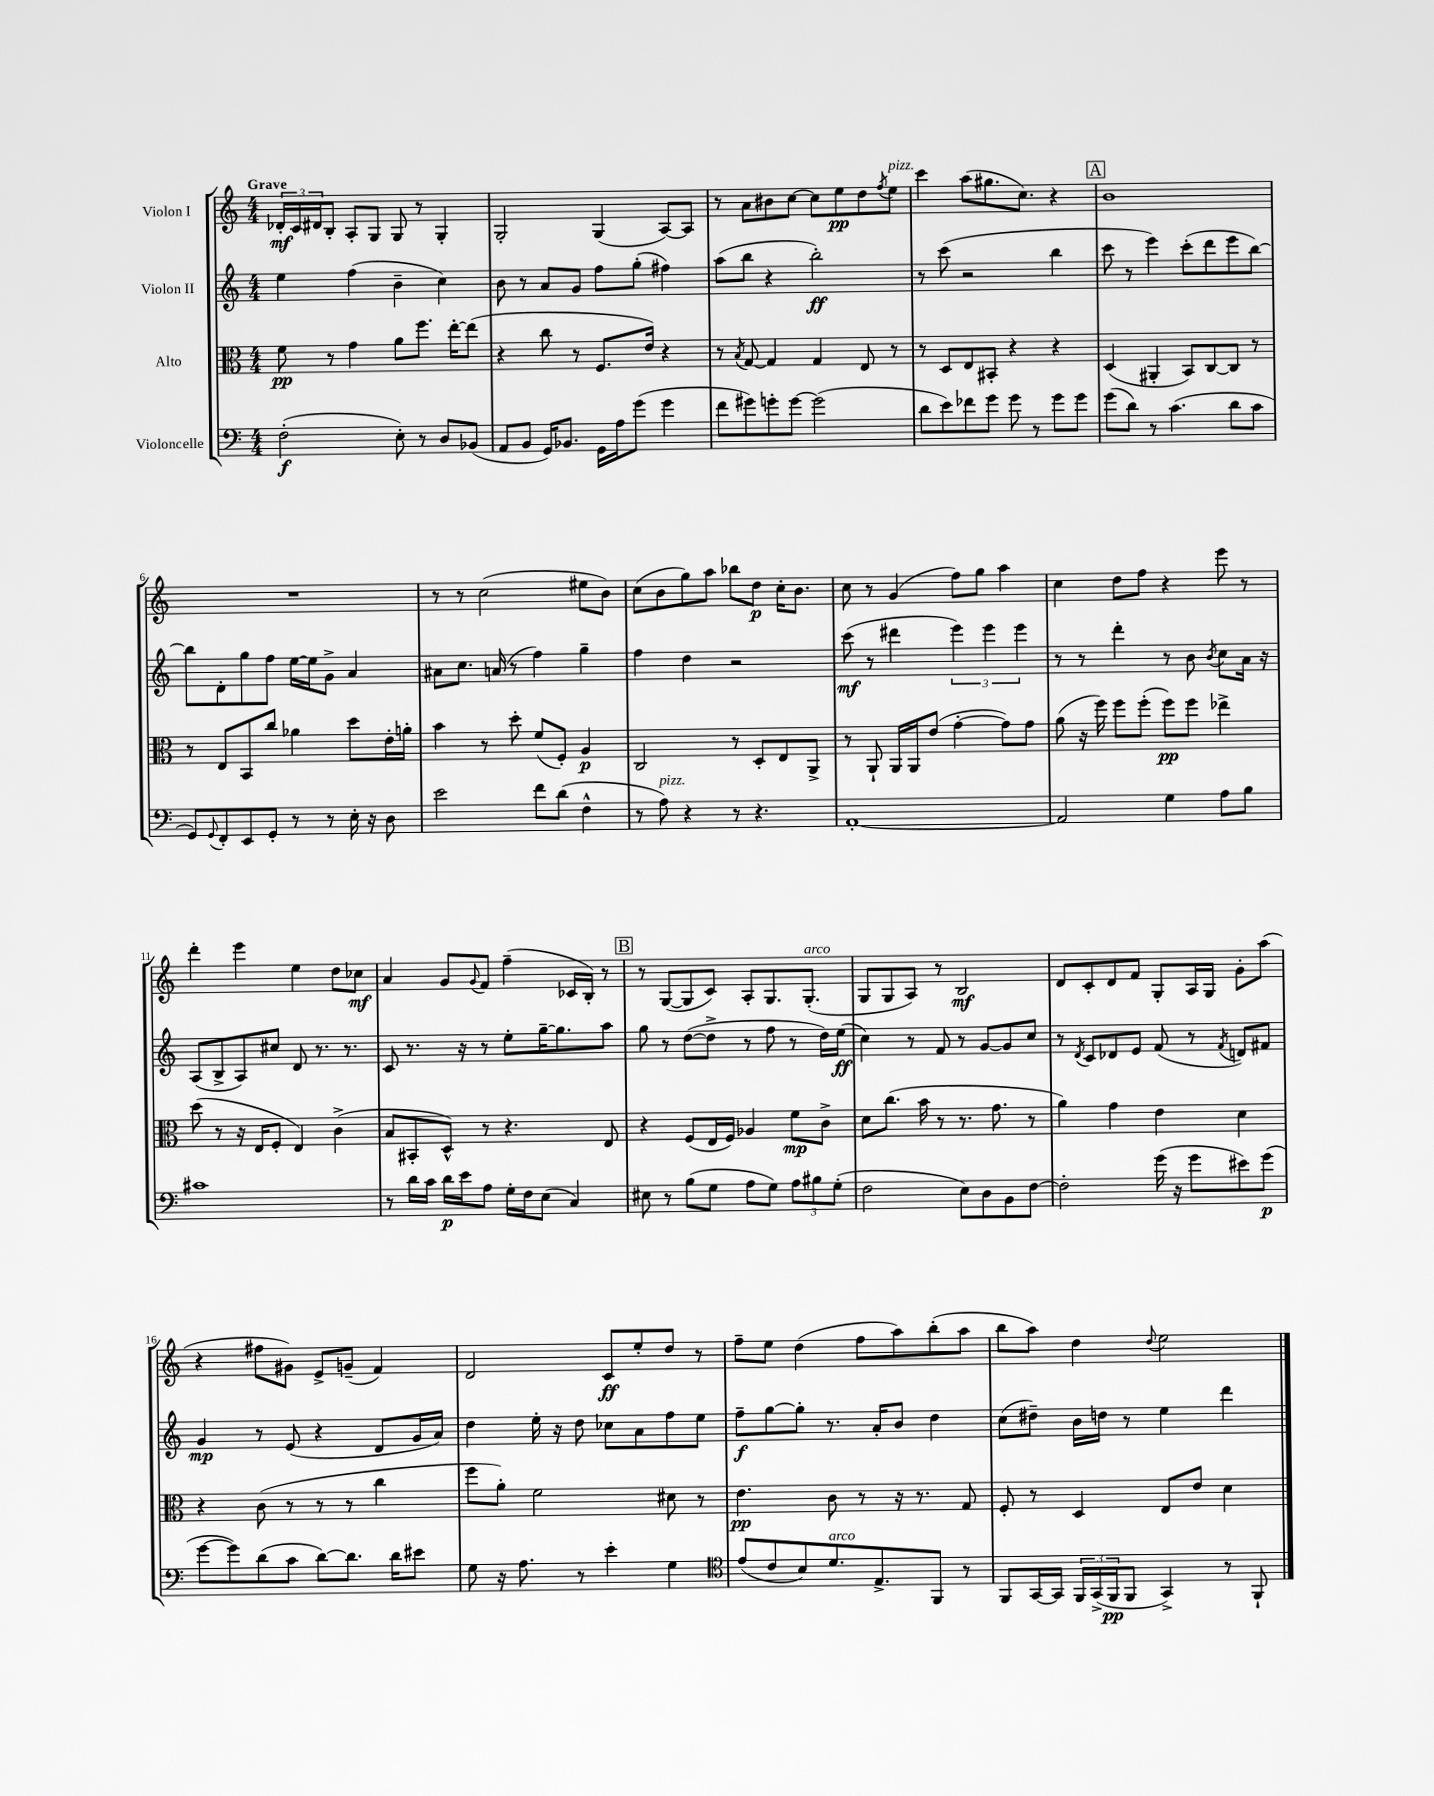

**kern	**kern	**kern	**kern
*staff4	*staff3	*staff2	*staff1
*clefF4	*clefC3	*clefG2	*clefG2
*k[]	*k[]	*k[]	*k[]
*M4/4	*M4/4	*M4/4	*M4/4
(2F'	8f	4ee	24d-'
.	.	.	24c
.	.	.	24d#
.	8r	.	8B'
.	4g	(4ff	8A'
.	.	.	8G
8E')	8a	4b~	8G
8r	8.ff	.	8r
8D	.	4cc)	4G'
.	[16ee'	.	.
(8BB-	(8ee]	.	.
=	=	=	=
8AA	4r	8b	2G'
8BB	.	8r	.
16GG)	8cc	8a	.
8.BB-	.	.	.
.	8r	8g	.
16GG	8.F	8ff	(4G
16A	.	.	.
(8g	.	(8gg'	.
.	16e)	.	.
4g	4r	4ff#)	[8A)
.	.	.	8A]
=	=	=	=
8f	8r	(8aa	8r
.	8qB	.	.
8g#)	[8G	8bb	8a
8g'	4G]	4r	8b#
[8g	.	.	[8cc
(2g]	4G	2bb')	8cc]
.	.	.	8ee
.	8E	.	8dd
.	.	.	8qff
.	8r	.	8ee
=	=	=	=
8d	8r	8r	4ccc
8e)	8D	(8ccc	.
8f-	8E	2r	(8aa
8g	8BB#'	.	8.gg#
8g	4r	.	.
.	.	.	8.cc)
8r	.	.	.
8g	4r	4bb	4r
8g	.	.	.
=	=	=	=
(8g	(4D	8ccc	1b
8d)	.	8r	.
8r	4AA#'	4eee)	.
(4.c	.	.	.
.	8BB)	(8ccc'	.
.	[8C	8ddd	.
8d	8C]	8eee	.
8c	8r	[8bb)	.
=	=	=	=
8GG)	8r	8bb]	1r
8qqGG	.	.	.
8FF'	8E	8d'	.
8EE	8BB	8gg	.
8GG'	8cc	8ff	.
8r	4a-	[16ee	.
.	.	16ee]	.
8r	.	8g^	.
16E'	8dd	4a	.
16r	.	.	.
8D	16e'	.	.
.	16a'	.	.
=	=	=	=
2e	4b	8a#	8r
.	.	8.cc	8r
.	8r	.	(2cc
.	.	(16a	.
.	8dd'	8r	.
8f	(8f	4ff)	.
(8d	8F')	.	.
4F^^	4A	4gg~	8ee#
.	.	.	8b)
=	=	=	=
8r	2C	4ff	(8cc
8A)	.	.	8b
4r	.	4dd	8gg)
.	.	.	8aa
8r	8r	2r	8bb-
4.r	8D'	.	8dd
.	8E	.	16cc'
.	.	.	8.b
.	8AA^	.	.
=	=	=	=
[1AA'	8r	(8ccc	8cc
.	8AA`	8r	8r
.	16AA	4ddd#	(4g
.	16AA	.	.
.	(8e	.	.
.	[4g'	6eee)	8ff)
.	.	.	8gg
.	.	6eee	.
.	8g])	.	4aa
.	.	6eee	.
.	8g	.	.
=	=	=	=
2AA]	(8a	8r	4cc
.	16r	8r	.
.	16ff)	.	.
.	8ff	4ddd'	8dd
.	(8ff'	.	8ff
4G	8ff)	8r	4r
.	8ff	8b	.
.	.	8qb	.
8A	4ee-^	8cc	8eee
8B	.	16a	8r
.	.	16r	.
=	=	=	=
1c#	(8dd	(8A	4ddd'
.	8r	8B^	.
.	16r	8A)	4eee
.	16E	.	.
.	8F'	8cc#	.
.	4E)	8d	4ee
.	.	8.r	.
.	(4c^	.	8dd
.	.	8.r	.
.	.	.	8cc-
=	=	=	=
8r	8B	8c	4a
16d	8BB#'	8.r	.
16c	.	.	.
16d	8D^^)	.	8g
16e	.	16r	.
.	.	.	8qqg
8A	8r	8r	8f
16G'	4.r	8ee'	(4ff~
16F	.	.	.
(8E	.	[16gg~	.
.	.	8.gg]	.
4C)	.	.	16c-
.	.	.	16B')
.	8E	8aa	8r
=	=	=	=
8E#	4r	8gg	8r
8r	.	8r	([8G
(8B	(8F	([8dd	8G]
8G	16E	8dd^]	8c)
.	16F)	.	.
8A	4A-	8r	8A'
8G)	.	8ff	8.G
12A	8f	8r	.
.	.	.	(8.G'
12B#	.	.	.
.	8c^	16dd)	.
(12G'	.	.	.
.	.	(16ee	.
=	=	=	=
2F	8d	4cc)	8G
.	(8.cc	.	8G
.	.	8r	8A)
.	16b	.	.
.	8r	8f	8r
8E)	8.r	8r	2B
8D	.	[8g	.
.	8.g	.	.
8BB	.	8g]	.
[8F	8r	8cc	.
=	=	=	=
2F']	4a)	8r	8d
.	.	8qd	.
.	.	8c	8c'
.	4g	8d-	8d
.	.	8e	8f
(16g	4e	(8f	8G'
16r	.	.	.
8g	.	8r	16A
.	.	.	16G
.	.	8qf	.
8e#)	4d	8d)	8g'
(8g	.	8f#	(8aa
=	=	=	=
[8g	4r	4g	4r
8g])	.	.	.
(8d	(8c	8r	8ff#
8c	8r	(8e	8g#)
[8d)	8r	4r	8e^
8.d]	8r	.	(8g~
.	4cc	8d	4f)
16d	.	.	.
8e#	.	16g	.
.	.	16a)	.
=	=	=	=
8G	8ff	4dd	2d
16r	8a')	.	.
8.A	.	.	.
.	2f	16ee'	.
.	.	16r	.
8r	.	8dd	.
4e'	.	8cc-	8c
.	.	8a	8ee'
4G	8d#	8ff	8dd
.	8r	8ee	8r
=	=	=	=
*clefC4	*	*	*
(8e	4.e	8ff~	8ff~
8c	.	[8gg	8ee
8B)	.	8gg']	(4dd
8.d	8c	8.r	.
.	8r	.	8ff
8.E^	.	16a'	.
.	16r	8b	8aa)
.	8.r	.	.
8FF	.	4dd	(8bb'
8r	8G	.	8aa
=	=	=	=
8FF	8F'	(8cc	8bb
[16GG	8r	8dd#~)	8aa)
16GG]	.	.	.
24FF	4D	16b	4dd
(24GG^	.	.	.
.	.	16dd	.
24FF	.	.	.
8FF	.	8r	.
.	.	.	8qqdd
4GG^)	8E	4ee	2ee
.	8e	.	.
8r	4d	4ddd	.
8FF`	.	.	.
==	==	==	==
*-	*-	*-	*-
